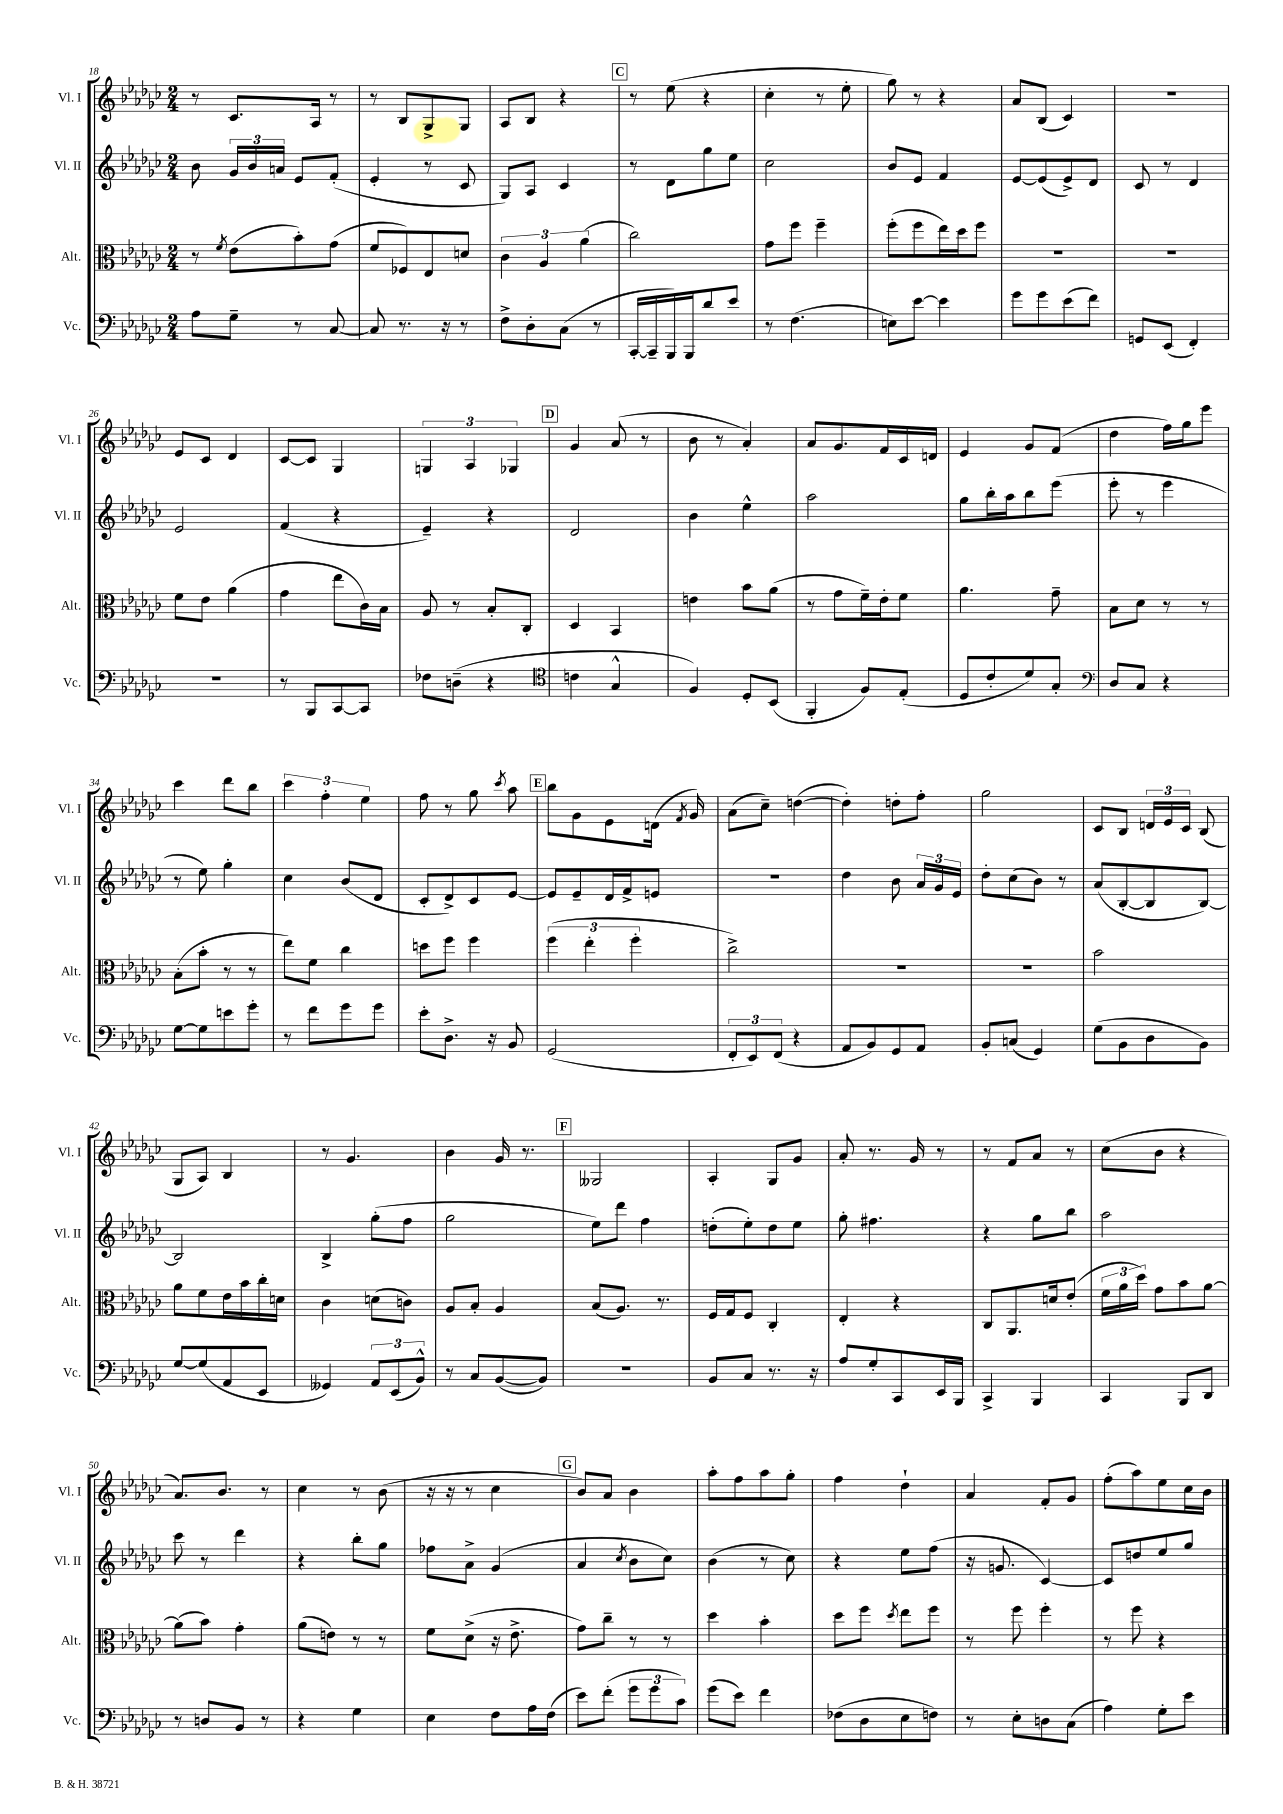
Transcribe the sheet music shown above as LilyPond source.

<<
\new StaffGroup <<
\new Staff = "s0" \with { instrumentName = "Vl. I" shortInstrumentName = "Vl. I" } {
    \clef treble \key ges \major \numericTimeSignature \time 2/4
    \autoBeamOff r8 ces'8.[ aes16] r8 |
    r8 bes8[ ges8-> ges8] |
    aes8[ bes8] r4 |
    \mark \markup { \box "C" } r8 ees''8( r4 |
    ces''4-. r8 ees''8-. |
    ges''8) r8 r4 |
    aes'8[ bes8]( ces'4) |
    R2 |
    ees'8[ ces'8] des'4 |
    ces'8[~ ces'8] ges4 |
    \tuplet 3/2 { g4 aes4 ges4 } |
    \mark \markup { \box "D" } ges'4 aes'8( r8 |
    bes'8 r8 aes'4-.) |
    aes'8[ ges'8. f'16 ces'16 d'16] |
    ees'4 ges'8[ f'8]( |
    des''4 f''16[) ges''16 ees'''8] |
    ces'''4 des'''8[ bes''8] |
    \tuplet 3/2 { ces'''4 f''4-. ees''4 } |
    f''8 r8 ges''8 \acciaccatura { ces'''8 } aes''8 |
    \mark \markup { \box "E" } bes''8[ ges'8 ees'8 d'16]( \acciaccatura { f'8 } ges'16) |
    aes'8[( ces''8]--) d''4~( |
    d''4-.) d''8[-. f''8]-. |
    ges''2 |
    ces'8[ bes8] \tuplet 3/2 { d'16[ ees'16 ces'16] } bes8( |
    ges8[ aes8]) bes4 |
    r8 ges'4. |
    bes'4 ges'16 r8. |
    \mark \markup { \box "F" } geses2 |
    aes4-. ges8[ ges'8] |
    aes'8-. r8. ges'16 r8 |
    r8 f'8[ aes'8] r8 |
    ces''8[( bes'8] r4 |
    aes'8.[) bes'8.] r8 |
    ces''4 r8 bes'8( |
    r16 r16 r8 ces''4 |
    \mark \markup { \box "G" } bes'8[) aes'8] bes'4 |
    aes''8[-. f''8 aes''8 ges''8]-. |
    f''4 des''4-! |
    aes'4 f'8[-. ges'8] |
    f''8[-.( aes''8) ees''8 ces''16 bes'16] \bar "|." |
}
\new Staff = "s1" \with { instrumentName = "Vl. II" shortInstrumentName = "Vl. II" } {
    \clef treble \key ges \major \numericTimeSignature \time 2/4
    \autoBeamOff bes'8 \tuplet 3/2 { ges'16[ bes'16 a'16] } ees'8[ f'8]-.( |
    ees'4-. r8 ces'8 |
    ges8[) aes8] ces'4 |
    \mark \markup { \box "C" } r8 des'8[ ges''8 ees''8] |
    ces''2 |
    bes'8[ ees'8] f'4 |
    ees'8[~ ees'8( ees'8->) des'8] |
    ces'8 r8 des'4 |
    ees'2 |
    f'4( r4 |
    ees'4--) r4 |
    \mark \markup { \box "D" } des'2 |
    bes'4 ees''4-^ |
    aes''2 |
    ges''8[ bes''16-. aes''16 bes''8 ees'''8]( |
    ees'''8-. r8 ees'''4 |
    r8 ees''8) ges''4-. |
    ces''4 bes'8[( des'8] |
    ces'8[-. des'8->) ces'8 ees'8]~ |
    \mark \markup { \box "E" } ees'8[ ees'8-- des'16 f'16-> e'8] |
    R2 |
    des''4 bes'8 \tuplet 3/2 { aes'16[ ges'16 ees'16] } |
    des''8[-. ces''8( bes'8]) r8 |
    aes'8[( bes8~-. bes8 bes8]~) |
    bes2 |
    bes4-> ges''8[-.( f''8] |
    ges''2 |
    \mark \markup { \box "F" } ees''8[) des'''8] f''4 |
    d''8[-.( ees''8-.) d''8 ees''8] |
    ges''8-. fis''4. |
    r4 ges''8[ bes''8] |
    aes''2 |
    ces'''8 r8 des'''4 |
    r4 bes''8[-. ges''8] |
    fes''8[ aes'8]-> ges'4( |
    \mark \markup { \box "G" } aes'4 \acciaccatura { ces''8 } bes'8[ ces''8]) |
    bes'4( r8 ces''8) |
    r4 ees''8[ f''8]( |
    r16 g'8. ces'4~) |
    ces'8[ d''8 ees''8 ges''8] \bar "|." |
}
\new Staff = "s2" \with { instrumentName = "Alt." shortInstrumentName = "Alt." } {
    \clef alto \key ges \major \numericTimeSignature \time 2/4
    \autoBeamOff r8 \acciaccatura { f'8 } ees'8[( bes'8-.) ges'8]( |
    f'8[ fes8) ees8 d'8] |
    \tuplet 3/2 { ces'4 aes4 aes'4( } |
    \mark \markup { \box "C" } ces''2) |
    ges'8[ f''8] f''4-- |
    f''8[-.( f''8 ees''16) des''16 f''8] |
    R2 |
    R2 |
    f'8[ ees'8] aes'4( |
    ges'4 ees''8[ ces'16) bes16] |
    aes8 r8 bes8[-. ces8]-. |
    \mark \markup { \box "D" } des4 bes,4 |
    e'4 bes'8[ aes'8]( |
    r8 ges'8[ f'16--) ees'16-. f'8] |
    aes'4. ges'8-- |
    bes8[ des'8] r8 r8 |
    bes8[-.( bes'8]-. r8 r8 |
    ees''8[) f'8] ces''4 |
    d''8[ f''8] f''4 |
    \mark \markup { \box "E" } \tuplet 3/2 { f''4( ees''4-. f''4-. } |
    ces''2->) |
    R2 |
    R2 |
    bes'2 |
    aes'8[ f'8 ees'16 bes'16 ces''16-. d'16] |
    ces'4 d'8[( c'8]) |
    aes8[ bes8]-. aes4 |
    \mark \markup { \box "F" } bes8[( aes8.]) r8. |
    f16[ ges16 f8] ces4-. |
    ees4-. r4 |
    ces8[ aes,8. d'16 ees'8]-.( |
    \tuplet 3/2 { f'16[ aes'16 des''16]) } ges'8[ bes'8 aes'8]~ |
    aes'8[( bes'8]) ges'4-. |
    aes'8[( e'8]) r8 r8 |
    f'8[ des'8]->( r16 ees'8.-> |
    \mark \markup { \box "G" } ges'8[) ces''8]-- r8 r8 |
    des''4 bes'4-. |
    des''8[ f''8] \acciaccatura { des''8 } ees''8[ f''8] |
    r8 f''8 f''4-. |
    r8 f''8 r4 \bar "|." |
}
\new Staff = "s3" \with { instrumentName = "Vc." shortInstrumentName = "Vc." } {
    \clef bass \key ges \major \numericTimeSignature \time 2/4
    \autoBeamOff aes8[ ges8]-- r8 ces8~ |
    ces8 r8. r16 r8 |
    f8[-> des8-. ces8]( r8 |
    \mark \markup { \box "C" } ces,16[~-. ces,16-- bes,,16) bes,,16 des'8 ees'8] |
    r8 f4.( |
    e8[) ees'8]~ ees'4 |
    ges'8[ ges'8 ees'8( f'8]) |
    g,8[ ees,8]( f,4-.) |
    r2 |
    r8 bes,,8[ ces,8~ ces,8] |
    fes8[ d8]--( r4 |
    \mark \markup { \box "D" } \clef tenor c'4 ges4-^ |
    f4) des8[-. bes,8]( |
    f,4-. f8[) ees8]-.( |
    des8[ ces'8-. des'8) ges8]-. |
    \clef bass des8[ ces8] r4 |
    ges8[~ ges8 e'8 ges'8]-. |
    r8 f'8[ ges'8 ges'8] |
    ees'8[-. des8.]-> r16 bes,8 |
    \mark \markup { \box "E" } ges,2( |
    \tuplet 3/2 { f,8[-. ees,8) f,8]( } r4 |
    aes,8[ bes,8) ges,8 aes,8] |
    bes,8[-. c8]( ges,4) |
    ges8[( bes,8 des8 bes,8]) |
    ges8[~ ges8( aes,8 ees,8] |
    geses,4) \tuplet 3/2 { aes,8[ ees,8( bes,8]-^) } |
    r8 ces8[ bes,8~( bes,8]) |
    \mark \markup { \box "F" } r2 |
    bes,8[ ces8] r8. r16 |
    aes8[ ges8-. ces,8 ees,16 bes,,16] |
    ces,4-> bes,,4 |
    ces,4 bes,,8[ des,8] |
    r8 d8[ bes,8] r8 |
    r4 ges4 |
    ees4 f8[ aes16 f16]( |
    \mark \markup { \box "G" } ees'8[) f'8]-.( \tuplet 3/2 { ges'8[ ges'8 ces'8]) } |
    ges'8[( ees'8]) f'4 |
    fes8[( des8 ees8 f8]) |
    r8 ees8[-. d8 ces8]( |
    aes4) ges8[-. ees'8] \bar "|." |
}
>>
>>
\layout { \context { \Score currentBarNumber = #18 } }
